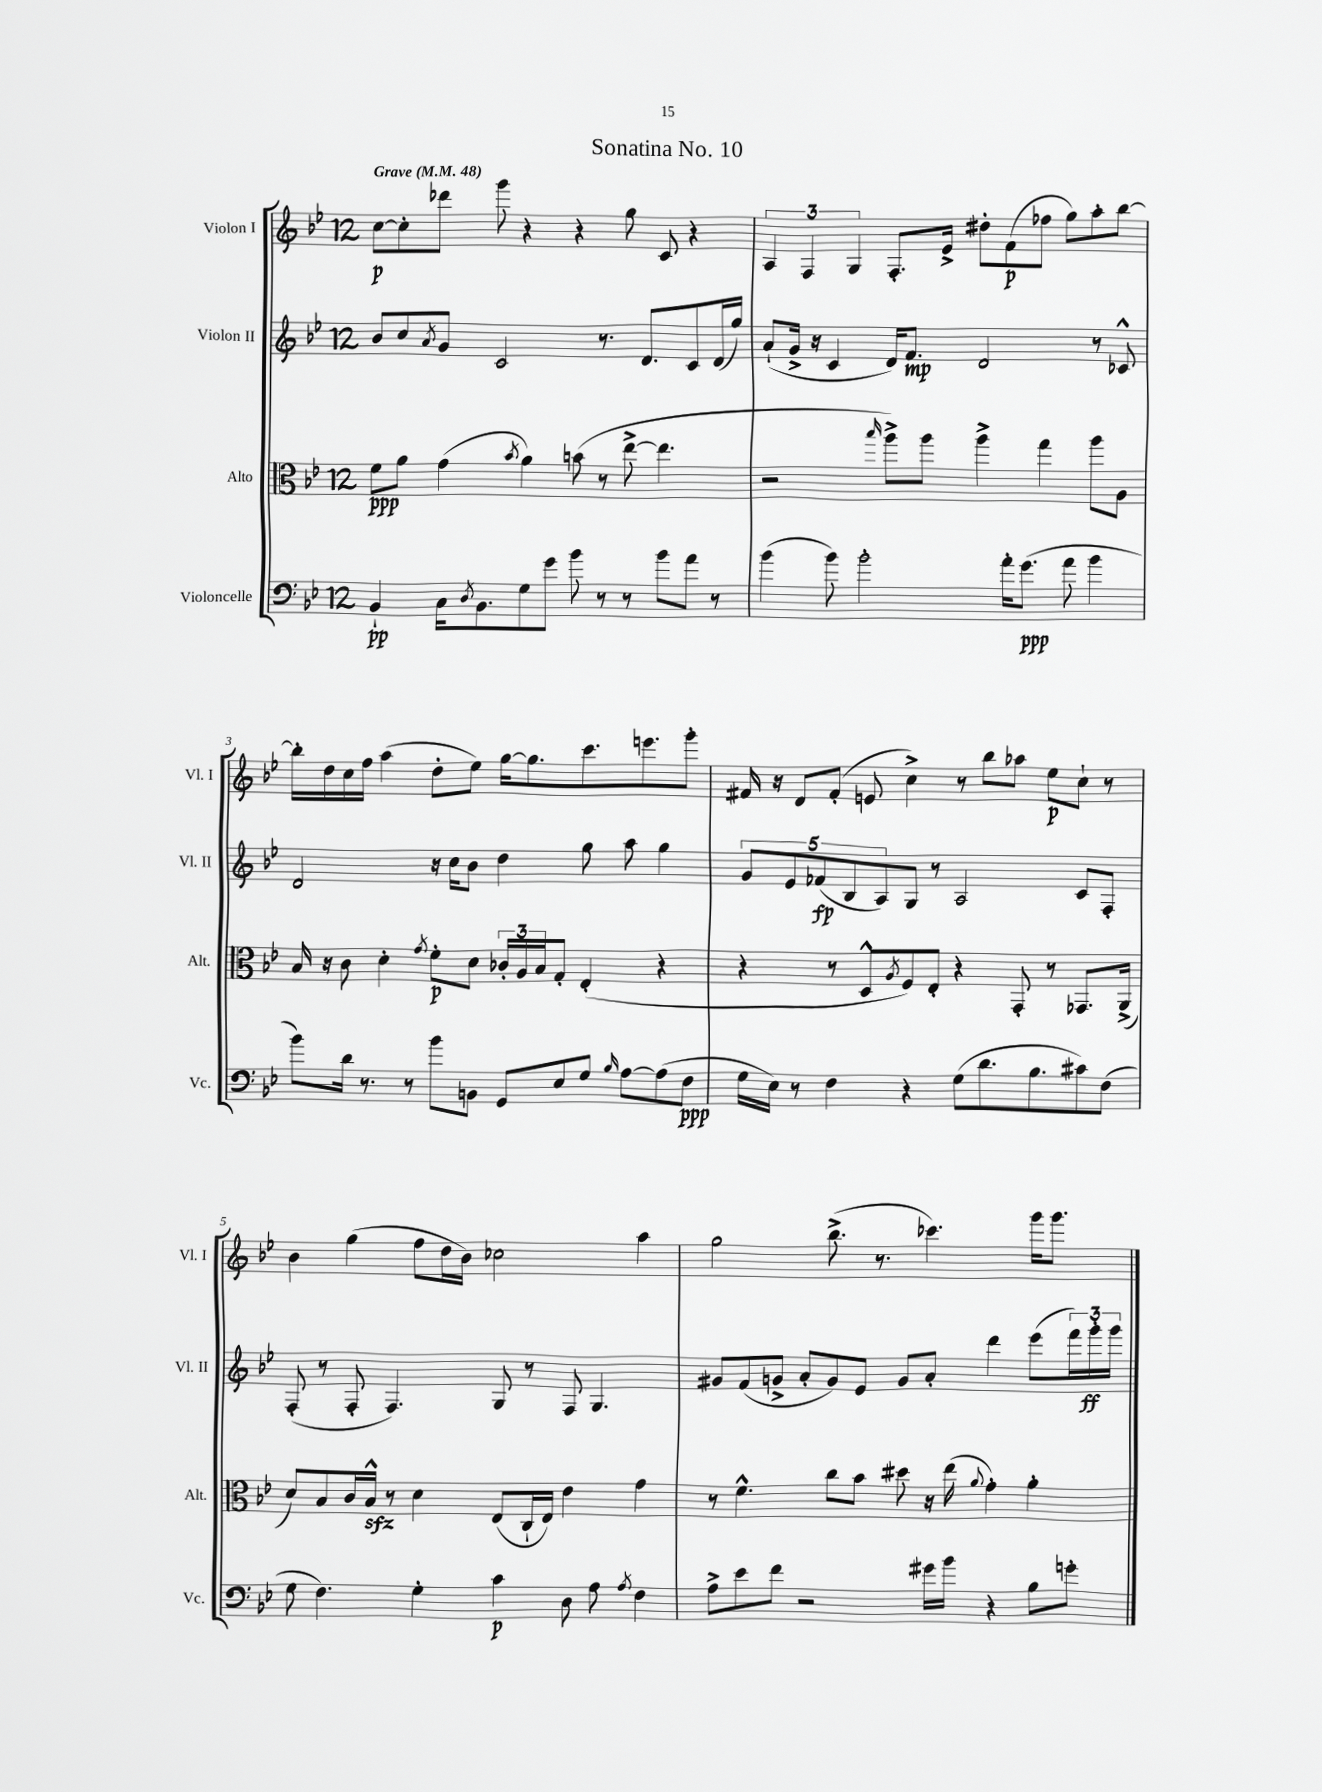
\header { title = "Sonatina No. 10" }
<<
\new StaffGroup <<
\new Staff = "s0" \with { instrumentName = "Violon I" shortInstrumentName = "Vl. I" } {
    \clef treble \key bes \major \once \override Staff.TimeSignature.style = #'single-digit \time 12/8 \tempo "Grave" 4 = 48
    c''8~\p c''8-. des'''8 g'''8 r4 r4 g''8 c'8 r4 |
    \tuplet 3/2 { a4 f4 g4 } f8.-. ees'16-> dis''8-. f'8\p( fes''8 g''8) a''8-. bes''8~ |
    bes''16-. d''16 c''16 f''16 a''4( d''8-. ees''8) g''16~ g''8. c'''8. e'''8. g'''8-. |
    fis'16 r16 d'8 fis'8-.( e'8 c''4->) r8 bes''8 aes''8 ees''8\p c''8-! r8 |
    bes'4 g''4( f''8 d''16 bes'16) ces''2 a''4 |
    g''2 bes''8.->( r8. ces'''4.) g'''16 g'''8. \bar "|." |
}
\new Staff = "s1" \with { instrumentName = "Violon II" shortInstrumentName = "Vl. II" } {
    \clef treble \key bes \major \once \override Staff.TimeSignature.style = #'single-digit \time 12/8
    bes'8 c''8 \acciaccatura { a'8 } g'8 c'2 r8. d'8. c'8 d'16( g''16) |
    a'8-!( g'16-> r16 c'4 d'16) f'8.\mp d'2 r8 ces'8-^ |
    d'2 r16 c''16 bes'8 d''4 g''8 a''8 g''4 |
    \tuplet 5/4 { g'8 ees'8 fes'8\fp( bes8 a8) } g8 r8 a2 c'8 f8-. |
    f8-.( r8 f8-. f4.) g8 r8 f8 g4. |
    gis'8 f'8( g'8-> a'8-. g'8) ees'8 g'8 a'8-. d'''4 ees'''8( \tuplet 3/2 { f'''16) g'''16-.\ff g'''16 } \bar "|." |
}
\new Staff = "s2" \with { instrumentName = "Alto" shortInstrumentName = "Alt." } {
    \clef alto \key bes \major \once \override Staff.TimeSignature.style = #'single-digit \time 12/8
    f'8\ppp a'8 g'4( \acciaccatura { bes'8 } a'4) b'8( r8 ees''8~-> ees''4. |
    r2 \grace { bes''16 } a''8->) a''8 a''4-> g''4 a''8 a8 |
    bes16 r16 c'8 d'4-. \acciaccatura { g'8 } f'8-.\p d'8 \tuplet 3/2 { ces'16-. a16 bes16 } g8-. ees4-.( r4 |
    r4 r8 d8-^ \acciaccatura { a8 } f8) ees8-. r4 g,8-. r8 ges,8. a,16->( |
    d'8) bes8 c'16 bes16-^\sfz r8 d'4 ees8( c16-! ees16) ees'4 g'4 |
    r8 f'4.-^ c''8 bes'8 dis''8 r16 ees''16( \appoggiatura { a'8 } g'4-.) a'4-. \bar "|." |
}
\new Staff = "s3" \with { instrumentName = "Violoncelle" shortInstrumentName = "Vc." } {
    \clef bass \key bes \major \once \override Staff.TimeSignature.style = #'single-digit \time 12/8
    bes,4-!\pp c16 \acciaccatura { d8 } bes,8. g8 g'8 bes'8 r8 r8 bes'8 a'8 r8 |
    bes'4( bes'8) bes'2-. a'16-. g'8.\ppp( a'8 bes'4 |
    bes'8) d'16 r8. r8 bes'8 b,8 g,8 ees8 g8 \grace { bes16 } a8~ a8( f8\ppp |
    g16 ees16) r8 f4 r4 g8( d'8. bes8. cis'8) f8( |
    g8 f4.) g4-. c'4\p d8 a8 \acciaccatura { a8 } f4 |
    a8-> ees'8 f'8 r2 gis'16 bes'16 r4 bes8 g'8-. \bar "|." |
}
>>
>>
